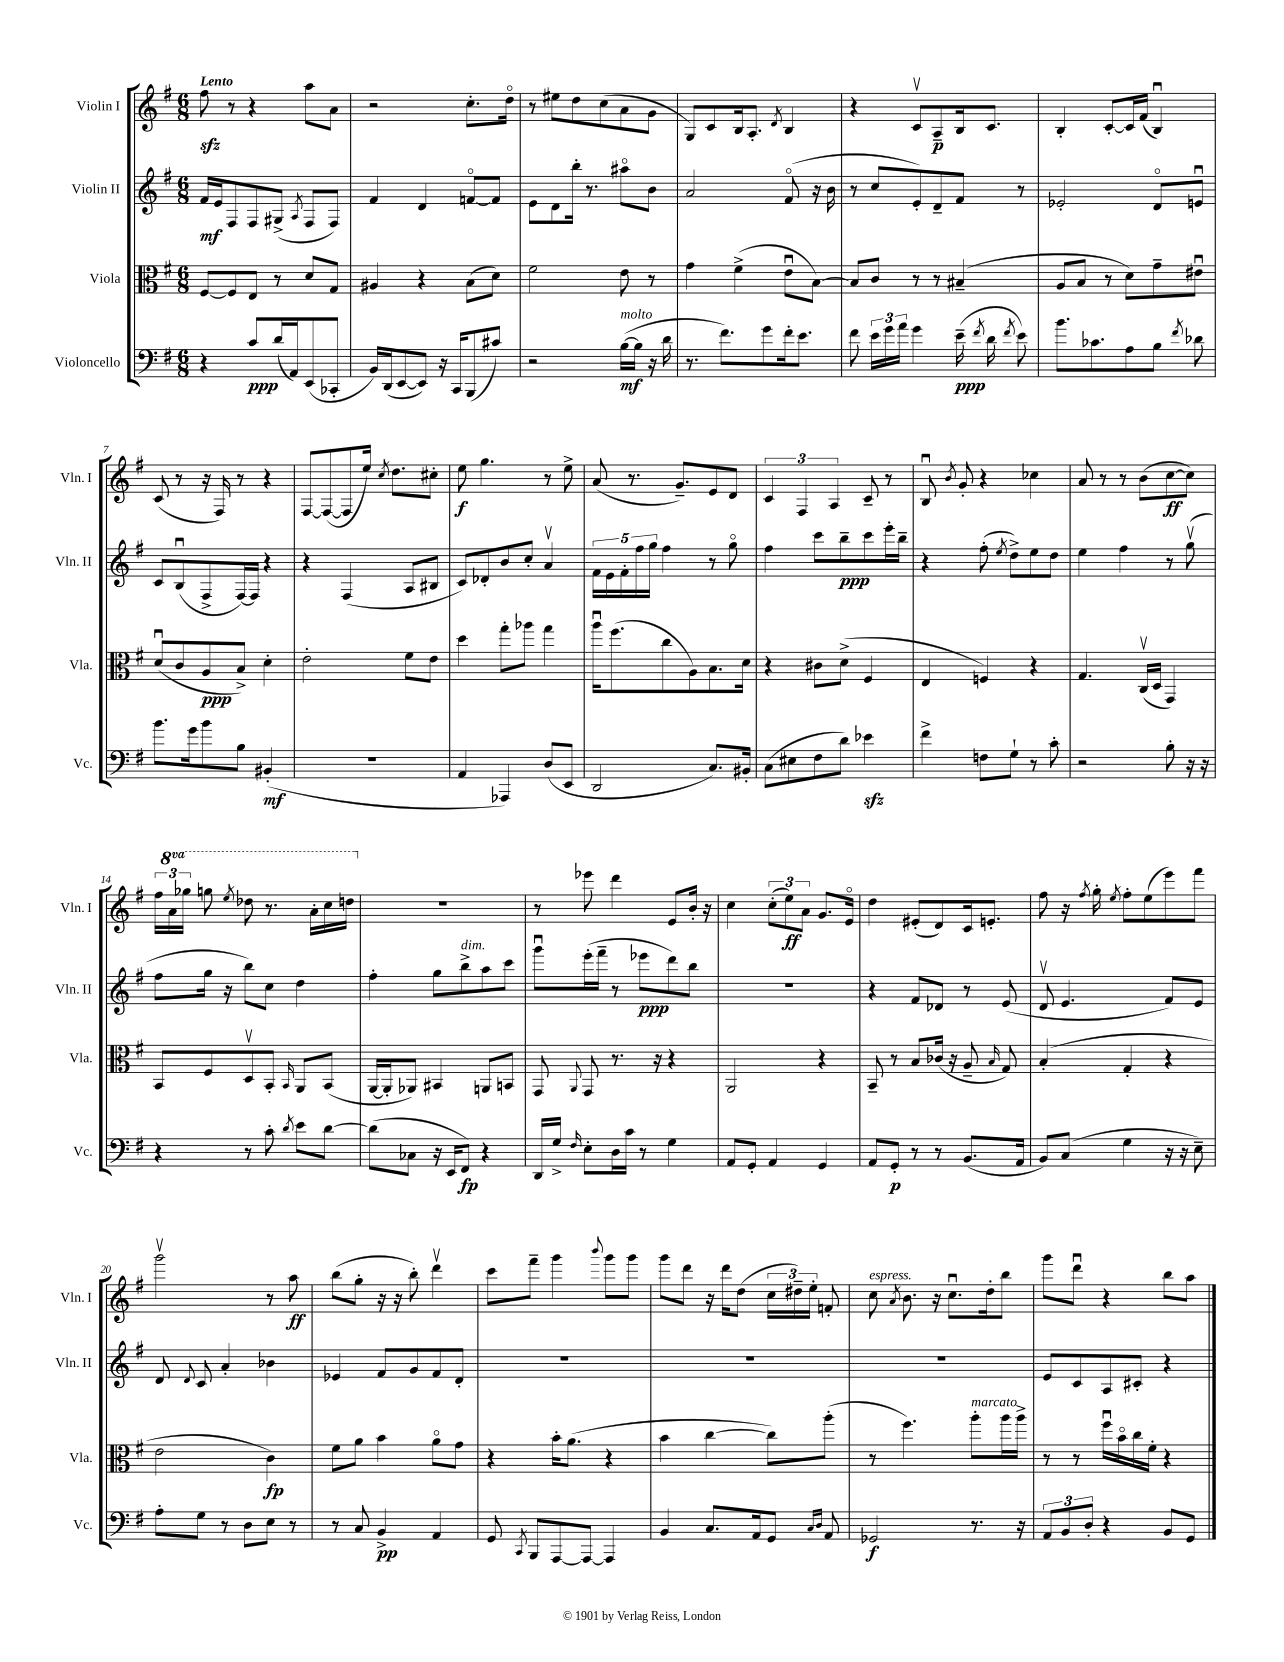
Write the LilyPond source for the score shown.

<<
\new StaffGroup <<
\new Staff = "s0" \with { instrumentName = "Violin I" shortInstrumentName = "Vln. I" } {
    \clef treble \key g \major \numericTimeSignature \time 6/8 \set Staff.ottavationMarkups = #ottavation-simple-ordinals \tempo "Lento"
    \autoBeamOff fis''8\sfz r8 r4 a''8[ a'8] |
    r2 c''8.[-. d''16]\flageolet |
    r8 eis''8[ d''8 c''8( a'8 g'8] |
    g8[) c'8 b16 a8.]-. \acciaccatura { d'8 } b4 |
    r4 c'8[\upbow a8--\p b16 c'8.] |
    b4-. c'8[~-. c'16 fis'16]( b4\downbow) |
    c'8( r8 r16 fis16) r8 r4 |
    fis8[~ fis8~( fis8 e''16]) \acciaccatura { c''8 } d''8.[ cis''8]-. |
    e''8\f g''4. r8 e''8-> |
    a'8( r8. g'8.[--) e'8 d'8] |
    \tuplet 3/2 { c'4 fis4 a4 } c'8-- r8 |
    b8\downbow \acciaccatura { b'8 } g'8-. r4 ces''4 |
    a'8 r8 r8 b'8[( c''8~\ff c''8]) |
    \tuplet 3/2 { fis''16[ \ottava #1 a''16 ges'''16] } g'''8 \acciaccatura { e'''8 } des'''8 r8. a''16[-. c'''16 d'''16] \ottava #0 |
    R2. |
    r8 ees'''8 d'''4 e'8[ b'16]-. r16 |
    c''4 \tuplet 3/2 { c''8[-.( e''8\ff) a'8] } g'8.[ e'16]\flageolet |
    d''4 eis'8[-.( d'8) c'16 e'8.]-. |
    fis''8 r16 \acciaccatura { fis''8 } g''16-. \acciaccatura { e''8 } fis''8[-. e''8( e'''8) fis'''8] |
    g'''2\upbow r8 a''8\ff |
    b''8[( g''8]-. r16 r16 b''8-.) d'''4\upbow |
    c'''8[ fis'''8]-- g'''4 \appoggiatura { b'''8 } g'''8[ g'''8] |
    g'''8[ d'''8] r16 d'''16[ d''8]( \tuplet 3/2 { c''16[ dis''16--) e''16]-. } f'8-. |
    c''8^\markup { \italic "espress." } \acciaccatura { a'8 } b'8. r16 c''8.[\downbow d''16-. b''8] |
    g'''8[ d'''8]\downbow r4 b''8[ a''8] \bar "|." |
}
\new Staff = "s1" \with { instrumentName = "Violin II" shortInstrumentName = "Vln. II" } {
    \clef treble \key g \major \numericTimeSignature \time 6/8
    \autoBeamOff fis'16[\mf e'16 fis8 fis8 gis8]->( \acciaccatura { a8 } fis8[ fis8]) |
    fis'4 d'4 f'8[~\flageolet f'8] |
    e'8[ d'8 b''16]-. r8. ais''8[\flageolet b'8] |
    a'2 fis'8\flageolet( r16 b'16 |
    r8 c''8[ e'8-.) d'8-- fis'8] r8 |
    ees'2-. d'8[\flageolet e'8]\downbow |
    c'8[ b8\downbow( fis8-> fis16~) fis16] r4 |
    r4 fis4( a8[ bis8] |
    c'8[) des'8-. b'8 c''8]-. a'4\upbow |
    \tuplet 5/4 { fis'16[ e'16 fis'16-. fis''16 g''16] } fis''4 r8 g''8\flageolet |
    fis''4 c'''8[ b''8--\ppp c'''8 e'''16-. b''16]-- |
    r4 fis''8-.( \acciaccatura { e''8 } d''8[->) e''8 d''8] |
    e''4 fis''4 r8 g''8\upbow( |
    fis''8[ g''16] r16 b''8[) c''8] d''4 |
    fis''4-. g''8[ b''8->^\markup { \italic "dim." } a''8 c'''8] |
    g'''8[\downbow e'''16-.( fis'''16]-- r8 ees'''8[\ppp d'''8) b''8] |
    R2. |
    r4 fis'8[ des'8] r8 e'8( |
    d'8\upbow e'4. fis'8[) e'8] |
    d'8 \appoggiatura { d'8 } c'8 a'4-. bes'4 |
    ees'4 fis'8[ g'8 fis'8 d'8]-. |
    R2. |
    R2. |
    R2. |
    e'8[ c'8 a8 cis'8]-. r4 \bar "|." |
}
\new Staff = "s2" \with { instrumentName = "Viola" shortInstrumentName = "Vla." } {
    \clef alto \key g \major \numericTimeSignature \time 6/8
    \autoBeamOff fis8[~ fis8 e8] r8 d'8[ g8] |
    ais4 r4 b8[( d'8]) |
    fis'2 e'8 r8 |
    g'4 fis'4->( e'8[\downbow b8]~) |
    b8[ c'8] r8 r8 bis4--( |
    a8[ b8] r8 d'8[) g'8-- eis'8]\downbow |
    d'8[\downbow( c'8 a8\ppp b8]->) d'4-. |
    e'2-. fis'8[ e'8] |
    d''4 g''8[-. aes''8] g''4 |
    a''16[\downbow fis''8.( c''8 a8) b8. d'16] |
    r4 cis'8[ d'8]->( fis4 |
    e4 f4) r4 |
    g4. c16[\upbow( d16] g,4) |
    b,8[ fis8 d8\upbow b,8]-. \grace { b,16 } a,8[ b,8]( |
    a,16[~ a,16-. aes,8]) bis,4 a,8[ b,8] |
    g,8 \appoggiatura { a,8 } g,8 r8. r16 r4 |
    a,2 r4 |
    b,8-- r8 b8[ ces'16]( r16 a8-- \grace { b16 } g8) |
    b4-.( g4-. r4 |
    e'2 c'4\fp) |
    fis'8[ a'8] b'4 a'8[\flageolet g'8] |
    r4 b'16[-. a'8.]( r4 |
    b'4 c''4~ c''8[) a''8]-.( |
    r8 fis''4.) a''8[-.^\markup { \italic "marcato" } a''16 a''16]-> |
    r8 r8 fis''16[\downbow b'16\flageolet c''16 fis'16]-. r4 \bar "|." |
}
\new Staff = "s3" \with { instrumentName = "Violoncello" shortInstrumentName = "Vc." } {
    \clef bass \key g \major \numericTimeSignature \time 6/8
    \autoBeamOff r4 c'8[\ppp d'16( a,16) e,8( ces,8]-. |
    b,16[) d,16( e,8~ e,8]) r16 c,16[ b,,8( cis'8]) |
    r2 b16[~\mf^\markup { \italic "molto" }( b16] r16 d'16 |
    r8. fis'8.[) g'8 fis'16-. e'8.] |
    fis'8 \tuplet 3/2 { e'16[ g'16 a'16] } g'4 e'16--\ppp( \acciaccatura { fis'8 } d'16 \acciaccatura { fis'8 } e'8) |
    b'8.[ ces'8. a8 b8] \acciaccatura { fis'8 } des'8 |
    b'8.[ g'16 b'8 b8] bis,4-.\mf( |
    R2. |
    a,4 aes,,4) d8[( e,8] |
    d,2 c8.[) bis,16]-. |
    c8[( eis8 fis8 d'8]) ees'4\sfz |
    fis'4-> f8[ g8]-! r8 c'8-. |
    r2 b8-. r16 r16 |
    r4 r8 c'8-. \acciaccatura { d'8 } e'8[ d'8]~ |
    d'8[( ces8] r16 e,16[ fis,8]\fp) r4 |
    d,16[ g16]-> \grace { fis16 } e8[-. d16 c'16] r8 g4 |
    a,8[ g,8]-. a,4 g,4 |
    a,8[ g,8]-.\p r8 r8 b,8.[( a,16] |
    b,8[) c8]( g4 r16 r16 e8--) |
    a8[-. g8] r8 d8[ e8] r8 |
    r8 c8 b,4->\pp a,4 |
    g,8 \acciaccatura { c,8 } b,,8[ a,,8~ a,,8]~ a,,4 |
    b,4 c8.[ a,16 g,8] \grace { c16[ d16] } a,8 |
    ges,2\f r8. r16 |
    \tuplet 3/2 { a,8[ b,8 d8]-. } r4 b,8[ g,8] \bar "|." |
}
>>
>>
